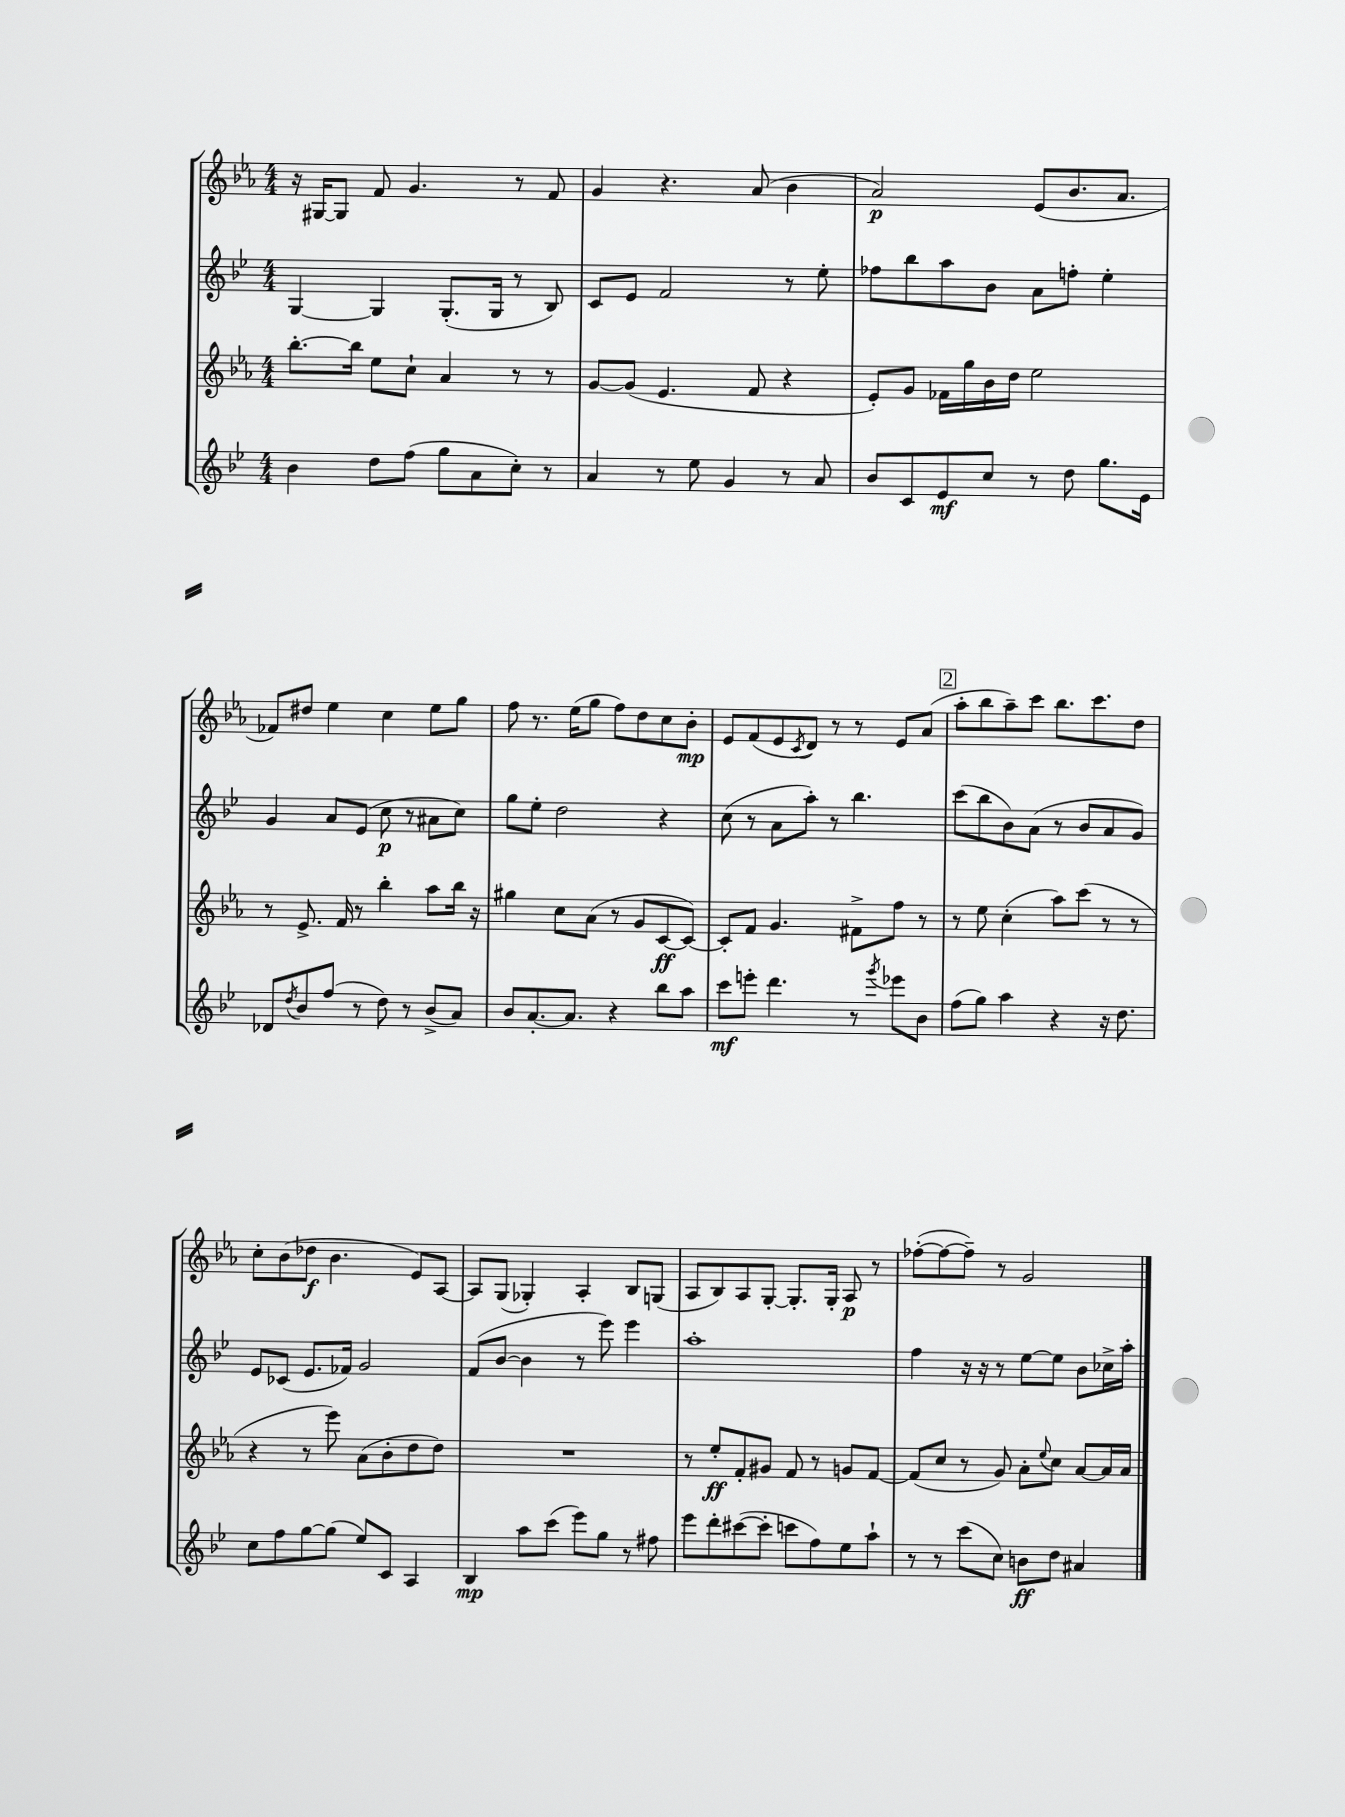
<<
\new StaffGroup <<
\new Staff = "s0" {
    \clef treble \key ees \major \numericTimeSignature \time 4/4
    r16 gis16~ gis8 f'8 g'4. r8 f'8 |
    g'4 r4. aes'8( bes'4 |
    aes'2\p) ees'8( bes'8. aes'8. |
    fes'8) dis''8 ees''4 c''4 ees''8 g''8 |
    f''8 r8. ees''16( g''8 f''8) d''8 c''8 bes'8-.\mp |
    ees'8 f'8( ees'8 \acciaccatura { c'8 } d'8) r8 r8 ees'8 aes'8( |
    \mark \markup { \box "2" } aes''8-. bes''8 aes''8--) c'''8 bes''8. c'''8. d''8 |
    c''8-. bes'8( des''8\f bes'4. ees'8) aes8~ |
    aes8 g8( ges4-.) aes4-. bes8 g8( |
    aes8 bes8) aes8 g8~-. g8.-. g16-. aes8\p r8 |
    fes''8~-.( fes''8~ fes''8--) r8 g'2 \bar "|." |
}
\new Staff = "s1" {
    \clef treble \key bes \major \numericTimeSignature \time 4/4
    g4~ g4 g8.-.( g16 r8 bes8) |
    c'8 ees'8 f'2 r8 ees''8-. |
    fes''8 bes''8 a''8 bes'8 a'8 f''8-. ees''4-. |
    g'4 a'8 ees'8( c''8\p r8 ais'8 c''8) |
    g''8 ees''8-. d''2 r4 |
    c''8( r8 a'8 a''8-.) r8 bes''4. |
    \mark \markup { \box "2" } c'''8( bes''8 bes'8) a'8( r8 bes'8 a'8 g'8) |
    ees'8 ces'8( ees'8. fes'16) g'2 |
    f'8( bes'8~ bes'4 r8 ees'''8) ees'''4 |
    a''1-. |
    f''4 r16 r16 r8 ees''8~ ees''8 bes'8 ces''16-> a''16-. \bar "|." |
}
\new Staff = "s2" {
    \clef treble \key ees \major \numericTimeSignature \time 4/4
    bes''8.~-. bes''16 ees''8 c''8-! aes'4 r8 r8 |
    g'8~ g'8( ees'4. f'8 r4 |
    ees'8-.) g'8 fes'16 g''16 bes'16 d''16 ees''2 |
    r8 ees'8.-> f'16 r8 bes''4-. aes''8 bes''16 r16 |
    gis''4 c''8 aes'8( r8 g'8 c'8~\ff c'8~) |
    c'8-. f'8 g'4. fis'8-> f''8 r8 |
    \mark \markup { \box "2" } r8 ees''8 c''4-.( aes''8) c'''8( r8 r8 |
    r4 r8 ees'''8) aes'8( bes'8-. d''8 d''8) |
    R1 |
    r8 ees''8-.\ff f'8-. gis'8 f'8 r8 g'8 f'8~ |
    f'8( c''8 r8 g'8) aes'8-. \appoggiatura { ees''8 } c''8 aes'8~ aes'16 aes'16 \bar "|." |
}
\new Staff = "s3" {
    \clef treble \key bes \major \numericTimeSignature \time 4/4
    bes'4 d''8 f''8( g''8 a'8 c''8-.) r8 |
    a'4 r8 ees''8 g'4 r8 a'8 |
    bes'8 c'8 ees'8\mf c''8 r8 d''8 g''8. ees'16 |
    des'8 \acciaccatura { d''8 } bes'8 f''8( r8 d''8) r8 bes'8->( a'8) |
    bes'8 a'8.~-. a'8. r4 bes''8 a''8 |
    c'''8\mf e'''8-. d'''4. r8 \acciaccatura { g'''8 } ees'''8 bes'8 |
    \mark \markup { \box "2" } f''8( g''8) a''4 r4 r16 d''8. |
    c''8 f''8 g''8~ g''8( ees''8) c'8 a4 |
    bes4\mp a''8 c'''8( ees'''8) g''8 r8 fis''8 |
    ees'''8 d'''8-. cis'''8~( cis'''8-. c'''8 f''8) ees''8 a''8-! |
    r8 r8 c'''8( c''8) b'8\ff d''8 ais'4 \bar "|." |
}
>>
>>
\layout { \context { \Score \remove "Bar_number_engraver" } }
